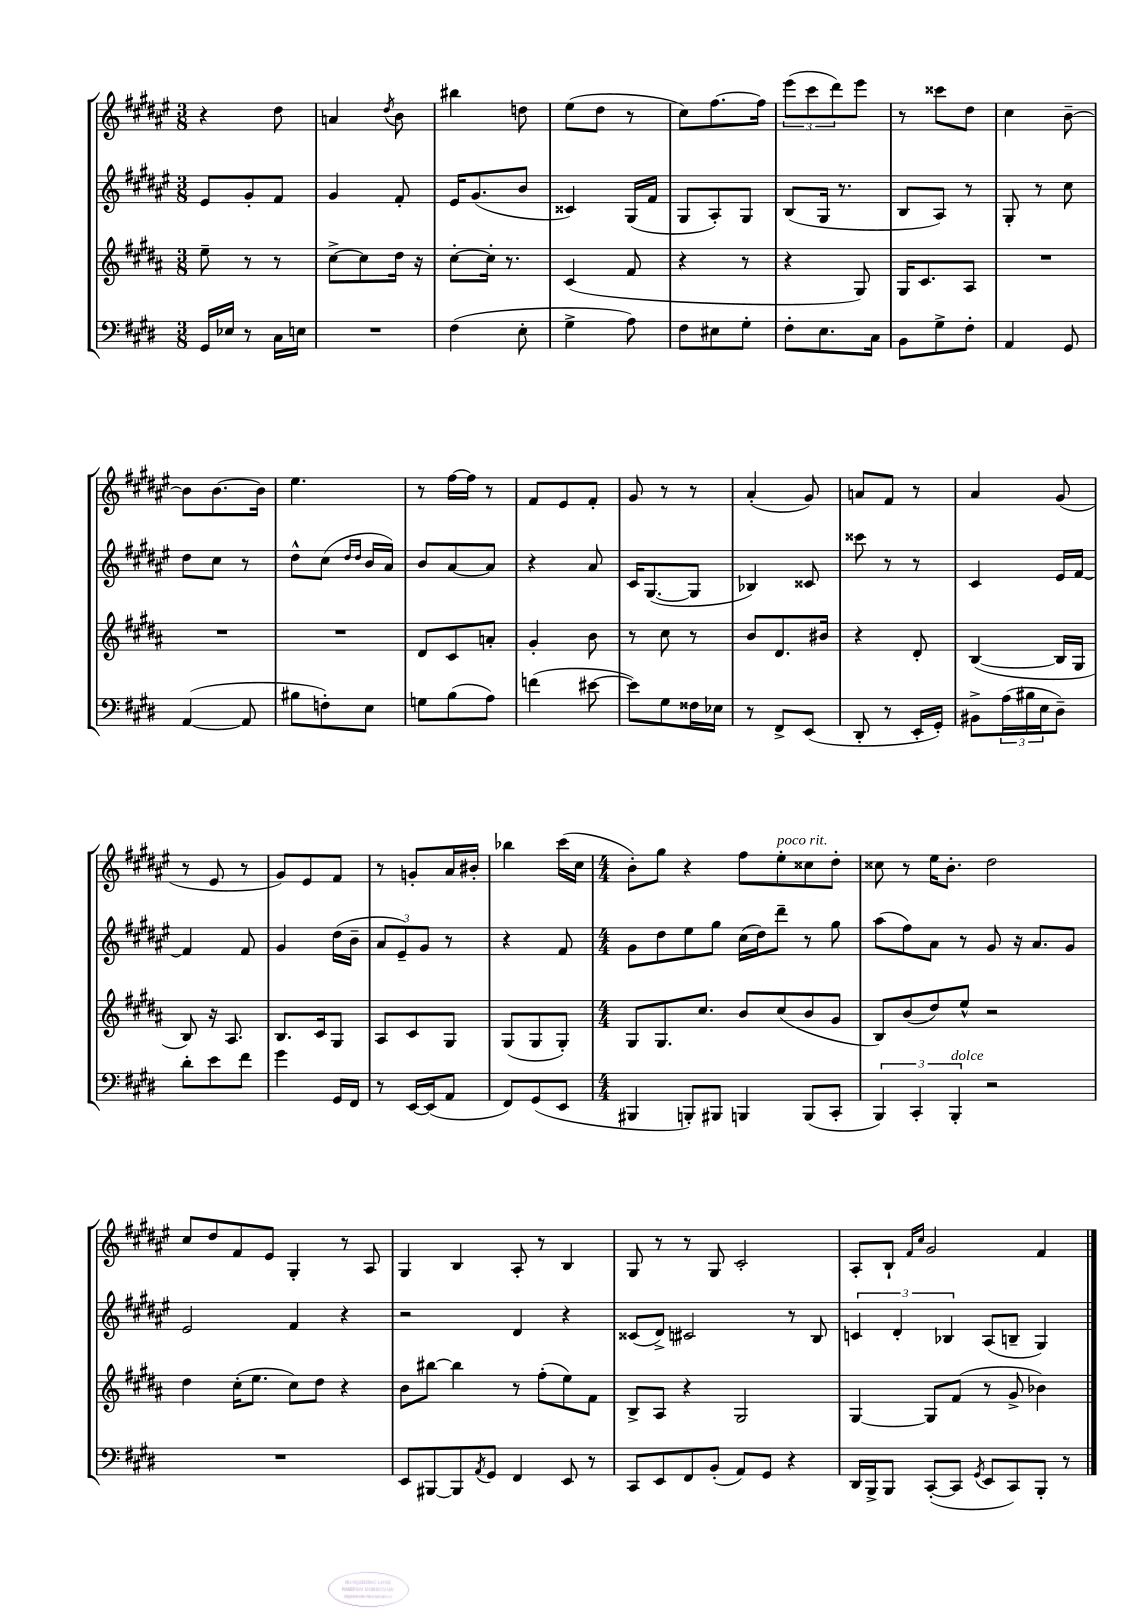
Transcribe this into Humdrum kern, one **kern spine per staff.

**kern	**kern	**kern	**kern
*part4	*part3	*part2	*part1
*staff4	*staff3	*staff2	*staff1
*clefF4	*clefG2	*clefG2	*clefG2
*k[f#c#g#d#]	*k[f#c#g#d#a#]	*k[f#c#g#d#a#e#]	*k[f#c#g#d#a#e#]
*M3/8	*M3/8	*M3/8	*M3/8
=16	=16	=16	=16
16GG#/LL	8ee~\	8e#/L	4r
16E-X/JJ	.	.	.
8r	8r	8g#'/	.
16C#\LL	8r	8f#/J	8dd#\
16En\JJ	.	.	.
=17	=17	=17	=17
4.r	[8cc#^\L	4g#/	4an/
.	8cc#\]	.	.
.	.	.	8qdd#/
.	16dd#\Jk	8f#'/	8b\
.	16r	.	.
=18	=18	=18	=18
(4F#\	[8cc#'\L	16e#/KL	4bb#X\
.	.	(8.g#/	.
.	16cc#'\Jk]	.	.
.	8.r	.	.
8E'\	.	8b/J	8ddn\
=19	=19	=19	=19
4G#^\	(4c#/	4c##X/)	(8ee#\L
.	.	.	8dd#\J
8A\)	8f#/	(16G#/LL	8r
.	.	16f#/JJ	.
=20	=20	=20	=20
8F#\L	4r	8G#/L	8cc#\L)
8E#X\	.	8A#'/)	[8.ff#\
8G#'\J	8r	8G#/J	.
.	.	.	16ff#\Jk]
=21	=21	=21	=21
8F#'\L	4r	(8B/L	(12eee#\L
.	.	.	12ccc#\
8.E\	.	16G#/Jk	.
.	.	.	12ddd#\)
.	.	8.r	.
.	8G#/)	.	8eee#\J
16C#\Jk	.	.	.
=22	=22	=22	=22
8BB\L	16G#/KL	8B/L	8r
.	8.c#/	.	.
8G#^\	.	8A#/J)	8ccc##X\L
8F#'\J	8A#/J	8r	8dd#\J
=23	=23	=23	=23
4AA/	4.r	8G#'/	4cc#\
.	.	8r	.
8GG#/	.	8cc#\	[8b~\
!!LO:LB:g=z
=24	=24	=24	=24
([4AA/	4.r	8dd#\L	8b\L]
.	.	8cc#\J	[8.b\
8AA/]	.	8r	.
.	.	.	16b\Jk]
=25	=25	=25	=25
8B#X\L	4.r	8dd#^^\L	4.ee#\
8Fn'\)	.	(8cc#\J	.
.	.	16qqdd#/LL	.
.	.	16qqdd#/JJ	.
8E\J	.	16b/LL	.
.	.	16a#/JJ)	.
=26	=26	=26	=26
8Gn\L	8d#/L	8b/L	8r
(8B\	8c#/	[8a#/	[16ff#\LL
.	.	.	16ff#\JJ]
8A\J)	8an'/J	8a#/J]	8r
=27	=27	=27	=27
(4fn\	4g#'/	4r	8f#/L
.	.	.	8e#/
[8e#X\	8b\	8a#/	8f#'/J
=28	=28	=28	=28
8e#\L])	8r	16c#/KL	8g#/
.	.	([8.G#/	.
8G#\	8cc#\	.	8r
16F##X\L	8r	8G#/J]	8r
16E-X\JJ	.	.	.
=29	=29	=29	=29
8r	8b/L	4B-X/)	(4a#'/
8FF#^/L	8.d#/	.	.
(8EE/J	.	8c##X/	8g#/)
.	16b#X/Jk	.	.
=30	=30	=30	=30
8DD#'/	4r	8ccc##X\	8an/L
8r	.	8r	8f#/J
16EE'/LL	8d#'/	8r	8r
16GG#'/JJ)	.	.	.
=31	=31	=31	=31
8BB#X^\L	([4B/	4c#/	4a#/
(24A\L	.	.	.
24B#X\	.	.	.
24E\J	.	.	.
8D#~\J)	16B/LL]	16e#/LL	(8g#/
.	16G#/JJ	[16f#/JJ	.
!!LO:LB:g=z
=32	=32	=32	=32
8d#'\L	8B/)	4f#/]	8r
8e\	16r	.	8e#/
.	8.A#/	.	.
8f#\J	.	8f#/	8r
=33	=33	=33	=33
4g#\	8.B/L	4g#/	8g#/L)
.	.	.	8e#/
.	16c#/k	.	.
16GG#/LL	8G#/J	(16dd#\LL	8f#/J
16FF#/JJ	.	16b~\JJ	.
=34	=34	=34	=34
8r	8A#/L	12a#/L	8r
.	.	12e#~/)	.
[16EE/LL	8c#/	.	8gn'/L
.	.	12g#/J	.
(16EE/J]	.	.	.
8AA/J	8G#/J	8r	16a#/L
.	.	.	16b#X'/JJ
=35	=35	=35	=35
8FF#/L)	(8G#/L	4r	4bb-X\
(8GG#/	8G#/	.	.
8EE/J	8G#'/J)	8f#/	(16ccc#\LL
.	.	.	16cc#\JJ
=36	=36	=36	=36
*M4/4	*M4/4	*M4/4	*M4/4
4BBB#X/	8G#/L	8g#\L	8b'\L)
.	8.G#/	8dd#\	8gg#\J
8BBBn'/L)	.	8ee#\	4r
.	8.cc#/J	.	.
8BBB#X/J	.	8gg#\J	.
4BBBn/	8b/L	(16cc#\LL	8ff#\L
.	.	16dd#\J)	.
!	!	!	!LO:TX:a:i:t=poco rit.
.	(8cc#/	8ddd#~\J	8ee#'\
(8BBB/L	8b/	8r	8cc##X\
8CC#'/J	8g#/J	8gg#\	8dd#'\J
=37	=37	=37	=37
6BBB/)	8B/L)	(8aa#\L	8cc##X\
.	(8b/	8ff#\)	8r
6CC#'/	.	.	.
.	8dd#/)	8a#\J	16ee#\KL
.	.	.	8.b'\J
!LO:TX:a:i:t=dolce	!	!	!
6BBB'/	.	.	.
.	8ee^^/J	8r	.
2r	2r	8g#/	2dd#\
.	.	16r	.
.	.	8.a#/L	.
.	.	8g#/J	.
!!LO:LB:g=z
=38	=38	=38	=38
1r	4dd#\	2e#/	8cc#/L
.	.	.	8dd#/
.	(16cc#'\KL	.	8f#/
.	8.ee\J	.	.
.	.	.	8e#/J
.	8cc#\L)	4f#/	4G#'/
.	8dd#\J	.	.
.	4r	4r	8r
.	.	.	8A#/
=39	=39	=39	=39
8EE/L	8b\L	2r	4G#/
[8BBB#X/	[8bb#X\J	.	.
8BBB#/]	4bb#\]	.	4B/
8qAA/	.	.	.
8GG#/J	.	.	.
4FF#/	8r	4d#/	8A#'/
.	(8ff#'\L	.	8r
8EE/	8ee\)	4r	4B/
8r	8f#\J	.	.
=40	=40	=40	=40
8CC#/L	8B^/L	(8c##X/L	8G#/
8EE/	8A#/J	8d#^/J)	8r
8FF#/	4r	2c#X/	8r
(8BB'/J	.	.	8G#/
8AA/L)	2G#/	.	2c#'/
8GG#/J	.	.	.
4r	.	8r	.
.	.	8B/	.
=41	=41	=41	=41
16DD#/LL	[4G#/	6cn/	8A#'/L
16BBB^/J	.	.	.
8BBB/J	.	.	8B`/J
.	.	6d#'/	.
.	.	.	16qqf#/LL
.	.	.	16qqcc#/JJ
([8CC#'/L	8G#/L]	.	2g#/
.	.	6B-X/	.
8CC#/J]	(8f#/J	.	.
8qGG#/	.	.	.
8EE/L	8r	(8A#/L	.
8CC#/)	8g#^/	8Bn~/J	.
8BBB'/J	4b-X\)	4G#/)	4f#/
8r	.	.	.
==	==	==	==
*-	*-	*-	*-
